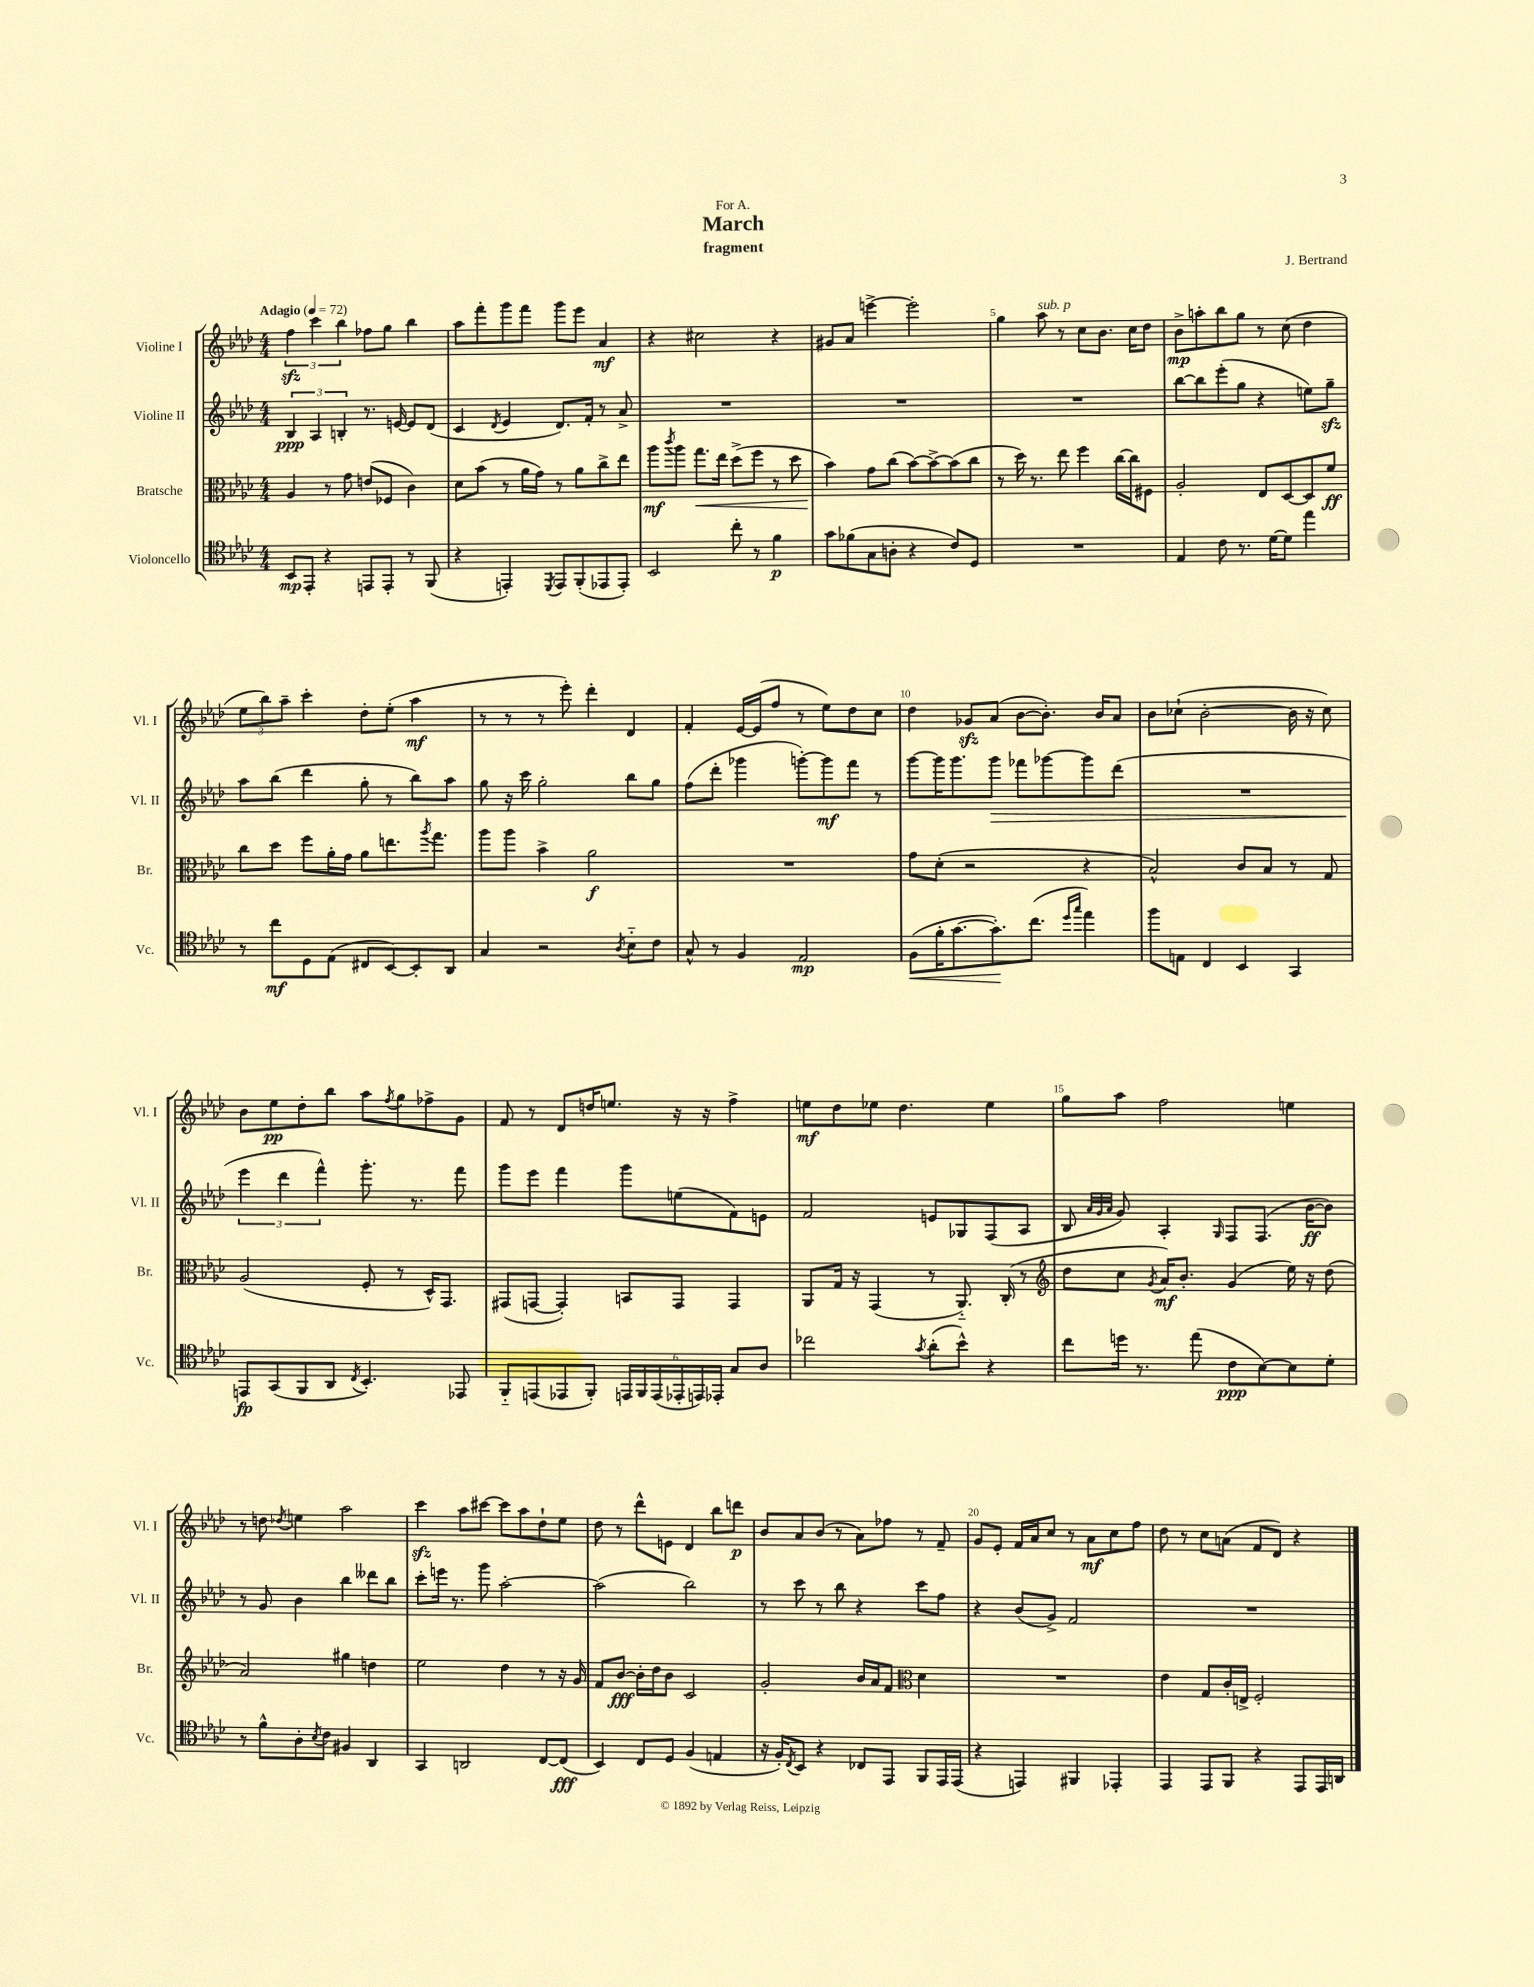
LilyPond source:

\header { title = "March" composer = "J. Bertrand" subtitle = "fragment" dedication = "For A." }
<<
\new StaffGroup <<
\new Staff = "s0" \with { instrumentName = "Violine I" shortInstrumentName = "Vl. I" } {
    \clef treble \key aes \major \numericTimeSignature \time 4/4 \tempo "Adagio" 4 = 72
    \tuplet 3/2 { f''4\sfz c'''4 bes''4 } fes''8 g''8 bes''4 |
    aes''8 f'''8-. g'''8 f'''8 g'''8 ees'''8 aes'4\mf |
    r4 cis''2 r4 |
    gis'8 aes'8 e'''4~-> e'''2-. |
    g''4 aes''8^\markup { \italic "sub. p" } r8 c''8 bes'8. c''16 des''8 |
    bes'8->\mp a''8-. bes''8 g''8 r8 c''8( des''4 |
    \tuplet 3/2 { ees''8 bes''8) aes''8-- } c'''4-. des''8-. ees''8-.( aes''4\mf |
    r8 r8 r8 ees'''8-.) des'''4-. des'4 |
    f'4-. ees'16~ ees'16( f''8 r8 ees''8) des''8 c''8 |
    des''4 ges'8\sfz aes'8( bes'8~ bes'8.-.) bes'16 aes'8 |
    bes'8 ces''8-!( bes'2~-. bes'16 r16 ces''8) |
    bes'8 ees''8\pp des''8-. bes''8 aes''8 \acciaccatura { f''8 } g''8 fes''8-> g'8 |
    f'8 r8 des'8 d''16 e''8. r16 r16 f''4-> |
    e''8\mf des''8 ees''8 des''4. ees''4 |
    g''8 aes''8 f''2 e''4 |
    r8 d''8 \acciaccatura { des''8 } e''4 aes''2 |
    c'''4\sfz aes''8 cis'''8~ cis'''8 aes''8 des''8-! ees''8 |
    des''8 r8 des'''8-^ e'8 des'4 bes''8 d'''8\p |
    bes'8 aes'8 bes'8( r8 aes'8) fes''8 r8 f'8-- |
    g'8 ees'8-. f'16 aes'16 c''8 r8 aes'8\mf c''8 f''8 |
    des''8 r8 c''8 a'8( f'8 des'8) r4 \bar "|." |
}
\new Staff = "s1" \with { instrumentName = "Violine II" shortInstrumentName = "Vl. II" } {
    \clef treble \key aes \major \numericTimeSignature \time 4/4
    \tuplet 3/2 { bes4\ppp aes4 b4-. } r8. e'16~ e'8 des'8( |
    c'4 \acciaccatura { des'8 } ees'4 des'8.) f'16-. r8 aes'8-> |
    R1 |
    R1 |
    R1 |
    bes''8~ bes''8 ees'''8-.( g''8 r4 e''8) g''8--\sfz |
    aes''8 bes''8( des'''4 g''8-. r8 bes''8) aes''8 |
    g''8 r16 c'''16 g''2-. bes''8 g''8 |
    f''8( des'''8-. ges'''4 g'''8~-.) g'''8\mf f'''8 r8 |
    g'''8~ g'''16 g'''8. g'''8\> fes'''8 ges'''8~ ges'''8 des'''8( |
    R1 |
    \tuplet 3/2 { ees'''4\! des'''4 f'''4-^) } g'''8.-. r8. f'''8 |
    g'''8 ees'''8 f'''4 g'''8 e''8( f'8) e'8 |
    f'2 e'8 ges8 f8( aes8 |
    bes8 \grace { aes'32 g'32 aes'32 } g'8) aes4-. \grace { g16 } f8 f8.( bes'16~\ff bes'8) |
    r8 g'8 bes'4 bes''4 deses'''8 bes''8 |
    c'''8-. e'''16 r8. g'''8 aes''2~-. |
    aes''2( bes''2) |
    r8 c'''8 r8 bes''8 r4 c'''8 f''8 |
    r4 bes'8( g'8->) f'2 |
    R1 \bar "|." |
}
\new Staff = "s2" \with { instrumentName = "Bratsche" shortInstrumentName = "Br." } {
    \clef alto \key aes \major \numericTimeSignature \time 4/4
    aes4 r8 g'8 e'8( fes8 c'4) |
    des'8 bes'8( r8 aes'16 g'16) r8 aes'8 c''8-> ees''8 |
    aes''8\mf \acciaccatura { c'''8 } aes''8 g''8.\< ees''16 des''8->( f''8 r8 des''8 |
    bes'4\!) g'8 c''8( bes'8~) bes'8~-> bes'8( c''8 |
    r8 des''16) r8. ees''8 f''4 c''16~ c''16 fis8 |
    aes2-. ees8 des8~ des8 f'8\ff |
    c''8 des''8 f''8 aes'16-. g'16 aes'8 e''8. \acciaccatura { aes''8 } g''8. |
    aes''8 aes''8 bes'4-> aes'2\f |
    R1 |
    g'8 des'8-.( r2 r4 |
    bes2-^) c'8 bes8 r8 g8 |
    aes2( f8-. r8 des16-^) g,8. |
    gis,8( g,8~ g,4-.) b,8 g,8 g,4 |
    aes,8 g16 r16 g,4( r8 aes,8.-_) c16-.( r8 |
    \clef treble des''8 c''8 \acciaccatura { g'8 } aes'16\mf) bes'8.-. g'4( ees''16) r16 des''8( |
    aes'2) gis''4 d''4 |
    ees''2 des''4 r8 r16 g'16 |
    f'8 bes'8~\fff bes'16-. des''16 bes'8 c'2 |
    g'2-. bes'16 aes'16 f'8 \clef alto des'4 |
    R1 |
    ees'4 g8 c'16-. e16-> f2-. \bar "|." |
}
\new Staff = "s3" \with { instrumentName = "Violoncello" shortInstrumentName = "Vc." } {
    \clef tenor \key aes \major \numericTimeSignature \time 4/4
    bes,8\mp ees,8-. r4 e,8 e,8-. r8 f,8( |
    r4 e,4-.) \acciaccatura { des,8 } e,8 f,8-.( ees,8 ees,8-.) |
    bes,2 c''8-. r8 f'4\p |
    g'8 fes'8( g8 a8-. r4 c'8) des8 |
    R1 |
    ees4 c'8 r8. des'16~ des'8 ees''4 |
    r8 c''8\mf des8 ees8( cis8 bes,8~) bes,8-. aes,8 |
    g4 r2 \acciaccatura { aes8 } bes8-_ c'8 |
    g8-^ r8 f4 ees2\mp |
    f8\<( f'16-. g'8.~ g'8.-.\!) c''8.( \grace { des''16 g''16 } ees''4) |
    f''8 e8 c4 bes,4 g,4 |
    e,8\fp g,8( f,8 aes,8 \acciaccatura { c8 } bes,4.-.) ees,8 |
    f,8-_ e,8( ees,8 f,8-.) \tuplet 6/4 { e,16 f,16 e,16( ees,16-. e,16) ees,16-. } g8 aes8 |
    ces''2 \acciaccatura { g'8 } aes'8-.( bes'8-^) r4 |
    c''8 d''16 r8. ees''8( c'8\ppp bes8~) bes8 des'8-. |
    r8 f'8-^ aes8-. \acciaccatura { bes8 } c'8 fis4 aes,4 |
    g,4 a,2 c8~ c8\fff( |
    bes,4) c8 des8 f4( e4 |
    r16 f16-.) \acciaccatura { c8 } bes,8 r4 ces8 ees,8 f,8 ees,16 ees,16( |
    r4 e,4) fis,4 ees,4-. |
    ees,4 ees,8 f,8 r4 ees,8 ees,16 a,16 \bar "|." |
}
>>
>>
\layout { \context { \Score \override BarNumber.break-visibility = ##(#f #t #t) barNumberVisibility = #(every-nth-bar-number-visible 5) } }
